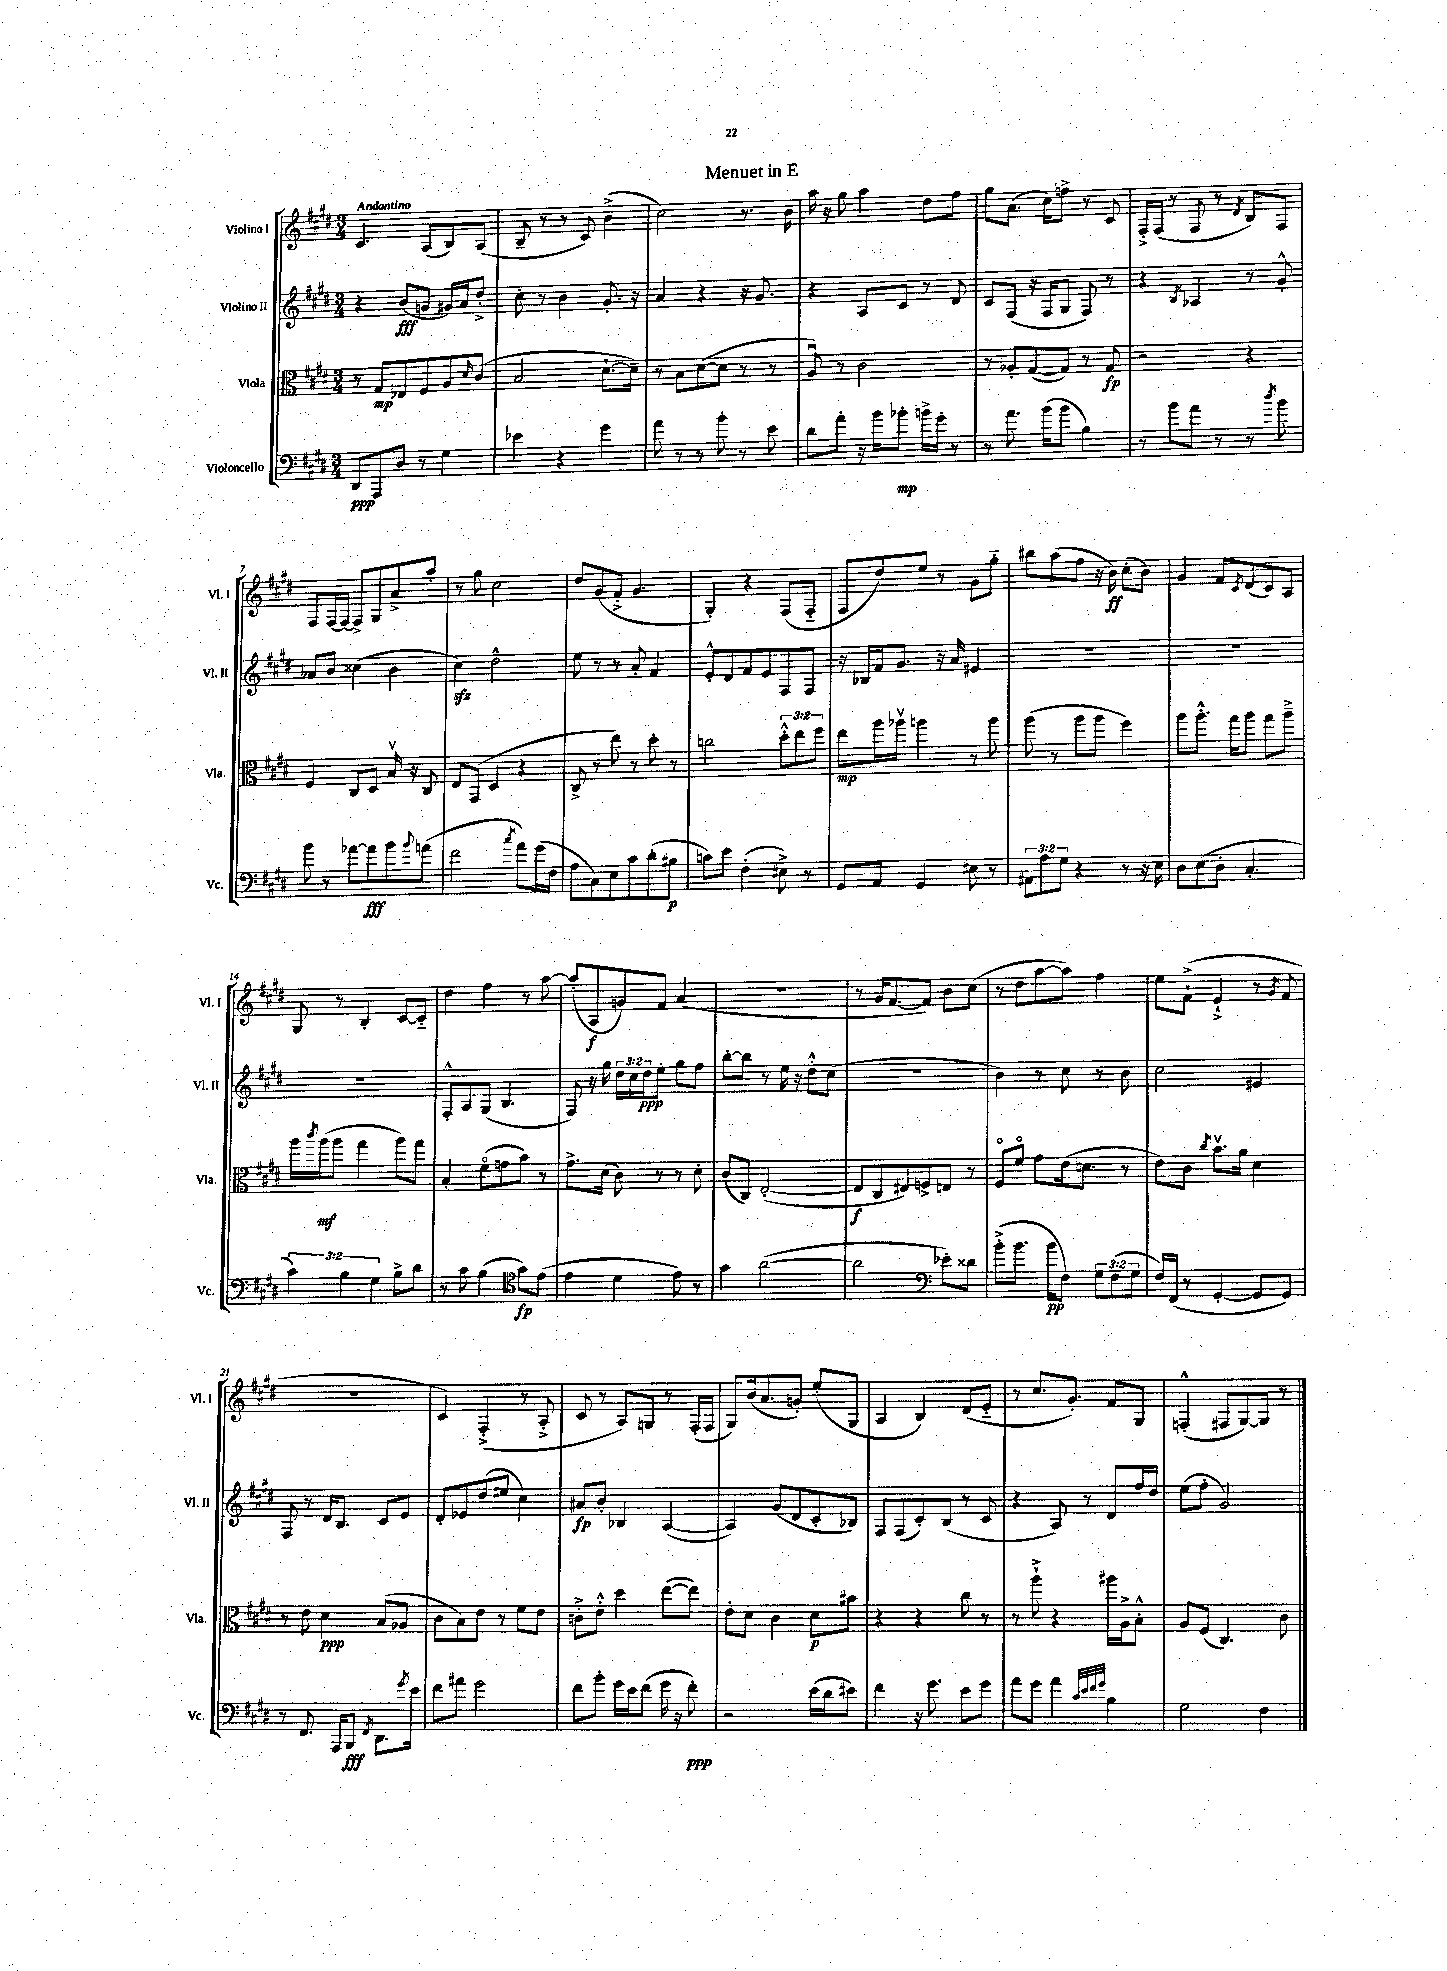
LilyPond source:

\header { title = "Menuet in E" }
<<
\new StaffGroup <<
\new Staff = "s0" \with { instrumentName = "Violino I" shortInstrumentName = "Vl. I" } {
    \clef treble \key e \major \numericTimeSignature \time 3/4 \tempo "Andantino"
    cis'4. a8( b8) a8( |
    b8-- r8 r8 cis'8) b'4->( |
    cis''2) r8. b'16 |
    a''16 r16 gis''8 a''4 dis''8 fis''8 |
    gis''8 a'8.( cis''16) f''8-> r8 cis'8 |
    fis16-.-> fis16( r8 fis8 r8 \acciaccatura { dis'8 } b8) fis8 |
    fis8 fis16~ fis16~ fis8-> gis8 a'8-> a''8-. |
    r8 gis''8 cis''2 |
    dis''8 gis'8( fis'8-.-> gis'4. |
    gis4-.) r4 fis8( fis8-_ |
    fis8 dis''8) e''8 r8 gis'8 gis''8-_ |
    bis''8 a''8( fis''8 r16 b'16\ff) cis''8-.( b'8) |
    gis'4 fis'8 \acciaccatura { cis'8 } dis'8( cis'8) a8 |
    gis8 r8 b4-. cis'8~ cis'8-_ |
    dis''4 fis''4 r8 a''8~ |
    a''8-.( a8\f g'8) fis'8 a'4( |
    R2. |
    r8 gis'16 fis'8.~ fis'8) b'8 cis''8( |
    r8 dis''8 a''8~ a''8) fis''4 |
    e''8 fis'8-!->( e'4-!-> r8 \acciaccatura { gis'8 } fis'8 |
    R2. |
    cis'4) fis4-.->( r8 a8-.-> |
    cis'8 r8 a8) g8 r8 fis16-.( fis16 |
    gis8) b'16( a'8. g'8-.) e''8-.( gis8 |
    a4 b4) dis'8( e'8-_ |
    r8 cis''8. gis'8.-.) fis'8 gis8 |
    f4-.-^( fis8 gis8~) gis8 r8 \bar "|." |
}
\new Staff = "s1" \with { instrumentName = "Violino II" shortInstrumentName = "Vl. II" } {
    \clef treble \key e \major \numericTimeSignature \time 3/4 \override Staff.TupletNumber.text = #tuplet-number::calc-fraction-text
    r4 b'8\fff( g'8 gis'16) a'16 dis''8-.-> |
    cis''8-. r8 b'4 gis'8.-. r16 |
    a'4 r4 r16 gis'8. |
    r4 a8 cis'8 r8 dis'8 |
    cis'8 fis8( r16 fis16 gis8 fis8) r8 |
    r4 \acciaccatura { b8 } aes4 r8 gis'8-.-^ |
    aes'8 b'8 cisis''4( b'4 |
    cis''4\sfz) dis''2-^ |
    e''8 r8 r8 a'8-. fis'4 |
    e'8-.-^ dis'8 fis'8 e'8 fis8 fis8 |
    r16 bes16 fis'16 gis'8. r16 a'16 eis'4 |
    R2. |
    R2. |
    R2. |
    fis8-.-^ a8 gis8( b4. |
    fis8) r16 gis''16 \tuplet 3/2 { dis''16 cis''16 dis''16\ppp } e''8-. gis''8 fis''8 |
    b''8~-. b''8 r8 e''16 r16 dis''8-.-^ cis''8( |
    R2. |
    b'4) r8 cis''8 r8 b'8 |
    cis''2 eis'4 |
    fis8 r8 dis'16 b8. cis'8 e'8 |
    dis'8-. ees'8 dis''8( eis''8 cis''4) |
    ais'8\fp b'8-. bes4 a4~( |
    a4) gis'8( dis'8 cis'8-. bes8) |
    fis8 fis8( cis'8-.) b8( r8 cis'8 |
    r4 a8) r8 dis'8 fis''16 dis''16 |
    e''8( fis''8-. gis'2) \bar "|." |
}
\new Staff = "s2" \with { instrumentName = "Viola" shortInstrumentName = "Vla." } {
    \clef alto \key e \major \numericTimeSignature \time 3/4 \override Staff.TupletNumber.text = #tuplet-number::calc-fraction-text
    r8 gis8\mp ees8 fis8 a8 \grace { dis'16 } cis'8( |
    b2 dis'8.~-! dis'16--) |
    r8 b8 dis'8~( dis'8 r8 r8 |
    a8\downbow) r8 cis'2 |
    r8 aes8-. gis8~( gis8) r8 gis8\fp |
    r2 r4 |
    fis4 cis8 dis8 b16\upbow r16 cis8 |
    e8 gis,8( dis4 r4 |
    cis8-> r8 e''8) r8 dis''8-. r8 |
    c''2 \tuplet 3/2 { dis''8-.-^ e''8 fis''8 } |
    e''8\mp a''16 aes''16\upbow a''4 r8 a''8 |
    a''8( r8 a''8 a''8 fis''4) |
    a''8 a''8.-.-^ gis''16 a''8 gis''8 a''8---> |
    a''16 \acciaccatura { cis'''8 } a''16\mf( a''8 gis''4 a''8) gis''8 |
    b4-. fis'8\flageolet( g'8 b'8) r8 |
    gis'8.-> dis'16( cis'8) r8 r8 dis'8-. |
    cis'8( cis8) e2~-.( |
    e8\f cis8 eis8) f8-> e8 r8 |
    fis8\flageolet fis'8\flageolet gis'8 e'16( d'8. r8 |
    e'8) cis'8 \acciaccatura { cis''8 } b'8.\upbow a'16 dis'4 |
    r8 e'8 dis'4\ppp b8( aes8 |
    cis'8 b8) e'8 r8 fis'8 e'8 |
    c'8-.-> e'8-.-^ dis''4 e''8~( e''8) |
    e'8-. dis'8 cis'4 dis'8\p bis'8 |
    r4 r4 cis''8 r8 |
    r8 a''8-!-> r4 ais''16 a16-> b8-.-^ |
    a8 fis8( cis4.) cis'8 \bar "|." |
}
\new Staff = "s3" \with { instrumentName = "Violoncello" shortInstrumentName = "Vc." } {
    \clef bass \key e \major \numericTimeSignature \time 3/4 \override Staff.TupletNumber.text = #tuplet-number::calc-fraction-text
    dis,8\ppp a,,8 dis8 r8 gis4 |
    ees'4 r4 gis'4 |
    a'8 r8 r8 b'8-. r8 e'8 |
    dis'8 a'8-. r16 b'16 bes'8-.\mp b'16-> gis'16-. r8 |
    r8 a'8. b'16( b'8 b4) |
    r8 b'8 a'8 r8 r8 \acciaccatura { dis''8 } b'8 |
    b'8 r8 aes'8~ aes'8\fff b'8 \appoggiatura { b'8 } a'8( |
    fis'2 \acciaccatura { cis''8 } a'8) gis'16( fis16 |
    a8 cis8) e8 cis'8 dis'8-.( bis8\p |
    c'8) e'8 fis4-.( eis8->) r8 |
    gis,8 a,8 gis,4 eis8 r8 |
    \tuplet 3/2 { ais,8 a8 gis8 } r4 r8 r16 e16 |
    dis8 e8( dis8-. cis4.-. |
    \tuplet 3/2 { cis'4) b4 gis4 } b8-> dis'8 |
    r8 cis'8 b4( \clef tenor gis'8\fp) e'8( |
    e'4 dis'4 e'8) r8 |
    gis'4 a'2~( |
    a'2 \clef bass ees'8-.) disis'8 |
    b'8-.->( b'8. b'16\pp fis8) \tuplet 3/2 { gis8 fis8( gis8 } |
    fis16) fis,16( r8 gis,4~-. gis,8 gis,8) |
    r8 fis,8. a,,16 b,,8\fff \acciaccatura { fis,8 } dis,8. \acciaccatura { gis'8 } e'16 |
    fis'8 ais'8 gis'2 |
    fis'8 b'8-. gis'16 e'16 fis'8( gis'16 r16 fis'8-.\ppp) |
    r2 e'16( dis'16 eis'8) |
    fis'4 r16 gis'8. e'8 gis'8 |
    a'8 gis'8 a'4 \grace { cis'32 e'32 fis'32 gis'32 } b4 |
    gis2 fis4 \bar "|." |
}
>>
>>
